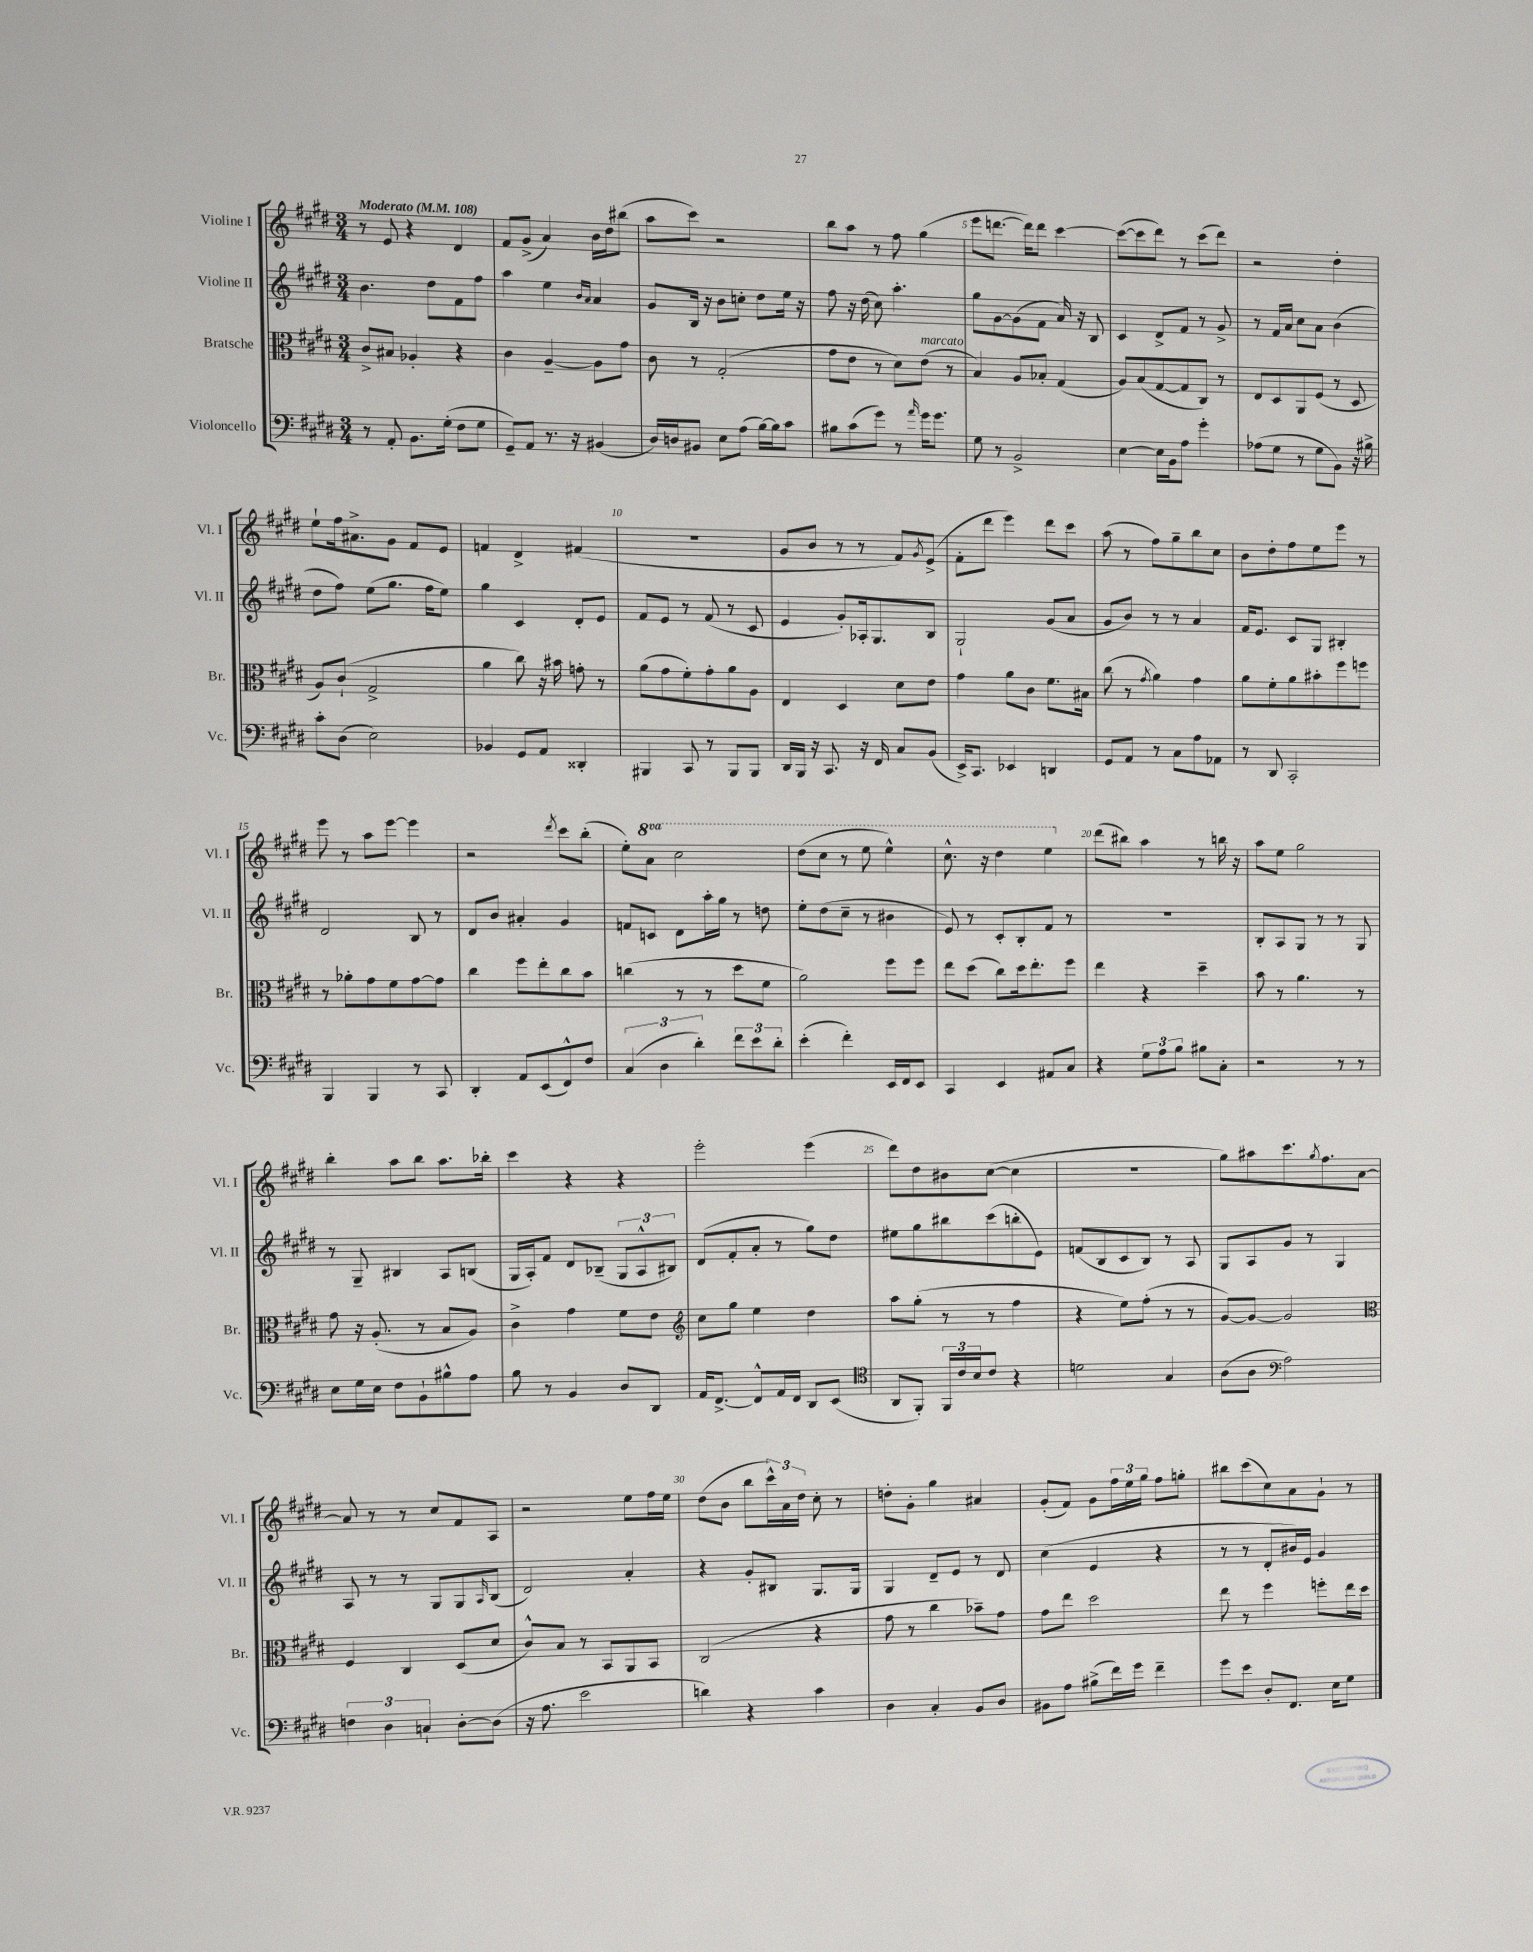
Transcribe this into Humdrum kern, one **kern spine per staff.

**kern	**kern	**kern	**kern
*staff4	*staff3	*staff2	*staff1
*clefF4	*clefC3	*clefG2	*clefG2
*k[f#c#g#d#]	*k[f#c#g#d#]	*k[f#c#g#d#]	*k[f#c#g#d#]
*M3/4	*M3/4	*M3/4	*M3/4
*MM108	*MM108	*MM108	*MM108
8r	8c#^/L	4.b\	8r
8AA'/	8B#/J	.	8e/
8.BB\L	4A-'/	.	4r
.	.	8dd#\L	.
(16G#'\Jk	.	.	.
8F#\L	4r	8f#\	4d#/
8G#\J	.	8ff#\J	.
=	=	=	=
8GG#~/L)	4c#\	4aa\	8f#/L
8AA/J	.	.	(8g#^/J
8.r	[4A~/	4ee\	4a/)
16r	.	.	.
.	.	16qqb/LL	.
.	.	16qqa/JJ	.
(4BB#/	8A\]L	4a/	16b\LL
.	.	.	16dd#\J
.	8g#\J	.	(8bb#\J
=	=	=	=
16D#/LL)	8c#\	8g#/L	8aa\L
16D/J	.	.	.
8BB#/J	8r	16B/Jk	8ccc#\J)
.	.	16r	.
8E\L	(2G#'/	8b\L	2r
(8A\J	.	8cc'\J	.
[16B\LL)	.	8dd#\L	.
16B\]J	.	.	.
8c#\J	.	16ee\Jk	.
.	.	16r	.
=	=	=	=
8B#\L	8g#\L	8ff#\	8bb\L
(8c#\	8e\J	16r	8aa\J
.	.	(16dd#\	.
8g#\J)	8r	8cc#\)	8r
8r	8d#\L)	4.aa'\	8ff#\
16qqa/	.	.	.
16g#\LK	(8e\J	.	(4gg#\
8.g#\J	.	.	.
.	8r	.	.
=	=	=	=
8G#\	4B/)	8gg#\L	8eee\L
8r	.	[8g#\	[8.ddd\J
2BB^/	8A/L	(8g#\]	.
.	.	.	16ddd\]LK)
.	8B-'/J	8f#\J	8ddd\J
.	(4G#/	16a/)	[4ccc#\
.	.	16r	.
.	.	8B/	.
=	=	=	=
[4E\	8A/L)	4c#/	(8ccc#\_L
.	(8B/	.	8ccc#\]
16E\]LL	[8G#/	8d#^/L	8ddd#\J)
16BB\J	.	.	.
8A\J	8G#/]	8f#/J	8r
4g#'\	8C#/J)	8r	(8ccc#\L
.	8r	8g#^/	8ddd#\J)
=	=	=	=
(8A-\L	8E/L	8r	2r
8G#\J	8D#/	16f#/LL	.
.	.	16a/JJ	.
8r	8AA/	8cc#\L	.
8G#\L	(8F#/J	8a\J	.
8BB\J)	8r	(4b\	4dd#'\
16r	8D#/	.	.
16B#^\	.	.	.
=	=	=	=
8c#'\L	8A/L)	8dd#\L	8ee`\L
(8D#\J	(8c#`/J	8ff#\J)	16ff#\k
.	.	.	8.a#^\
2E\)	2G#^/	(8ee\L	.
.	.	8.gg#\J	8g#\J
.	.	.	8f#/L
.	.	16ff#\LK	.
.	.	8ee\J)	8e/J
=	=	=	=
4BB-/	4a\	4gg#\	4f/
8GG#/L	8cc#\)	4c#/	4d#^/
8AA/J	16r	.	.
.	16b#\	.	.
4DD##'/	8g'\	8d#'/L	(4f#/
.	8r	8e/J	.
=	=	=	=
4BBB#/	(8a\L	8f#/L	2.r
.	8g#\	8e/J	.
8CC#/	8f#'\)	8r	.
8r	8g#'\	(8f#/	.
8BBB#/L	8a\	8r	.
8BBB#/J	8A\J	8c#/	.
=	=	=	=
16DD#/LL	4E/	4e/	8g#/L
16BBB/JJ	.	.	.
16r	.	.	8b/J
8.CC#/	.	.	.
.	4D#/	8g#'/L)	8r
16r	.	16A-'/k	8r
16FF#/	.	8.G#/	.
8C#/L	8d#\L	.	8f#/L)
.	.	.	8qg#/
(8BB/J	8e\J	8B/J	(8e^/J
=	=	=	=
16EE^/LK)	4g#\	2G#`/	8f#'\L
8.CC#/J	.	.	.
.	.	.	8ddd#\J
4EE-/	8a\L	.	4eee\)
.	8c#\J	.	.
4DD/	8.f#\L	(8g#/L	8ddd#\L
.	.	8a/J	8ccc#\J
.	16B#\Jk	.	.
=	=	=	=
8GG#/L	(8cc#\	8g#/L	(8aa\
8AA/J	8r	8b/J)	8r
.	8qg#/	.	.
8r	4a\)	8r	8ff#\L)
8C#\L	.	8r	8gg#~\
8A\	4g#\	4a/	8bb\
8AA-\J	.	.	8cc#\J
=	=	=	=
8r	8a\L	16f#/LK	8b\L
.	.	8.e/J	.
8DD#/	8f#'\	.	8dd#'\
2CC#'/	8a\	8c#/L	8ff#\
.	8b#'\	8G#/J	8ee\
.	8ff#\	4B#'/	8eee\J
.	8ff\J	.	8r
=	=	=	=
4BBB/	8r	2d#/	8eee\
.	8a-'\L	.	8r
4BBB/	8g#\	.	8aa\L
.	8f#\	.	[8eee\J
8r	[8g#\	8B/	4eee\]
8CC#/	8g#\]J	8r	.
=	=	=	=
4DD#'/	4cc#\	8d#/L	2r
.	.	8b/J	.
8AA/L	8ff#\L	4a#'/	.
(8EE/	8ee'\	.	.
.	.	.	8qddd#/
8FF#^^/)	8cc#\	4g#/	8ccc#\L
8F#/J	8b\J	.	(8bb'\J
=	=	=	=
(6C#/	(4cc\	8f/L	8ee'\L)
.	.	8c/J	8aa\J
6D#\	.	.	.
.	8r	8d#\L	2ccc#\
6d#'\)	.	.	.
.	8r	16aa'\L	.
.	.	16gg#\JJ	.
12f#\L	8dd#\L	8r	.
12e\	.	.	.
.	8f#\J	8dd\	.
12d#'\J	.	.	.
=	=	=	=
(4e'\	2a\)	8ee'\L	(8ddd#\L
.	.	(8dd#\	8ccc#\J
4f#'\)	.	8cc#~\J	8r
.	.	8r	8eee\
16EE/LL	8ff#\L	4b#\	4eee^^\)
16FF#/J	.	.	.
8EE/J	8ff#\J	.	.
=	=	=	=
4CC#/	8ee\L	8e/)	8.ccc#^^\
.	(8dd#\J	8r	.
.	.	.	16r
4EE/	8cc#\L)	8c#'/L	4ddd#\
.	16dd#\k	8B'/	.
.	8.ee'\	.	.
8AA#/L	.	8f#/J	4eee\
8C#/J	8ff#\J	8r	.
=	=	=	=
4r	4ee\	2.r	(8ddd#\L
.	.	.	8bb#\J)
12G#\L	4r	.	4aa\
12A\	.	.	.
12B\J	.	.	.
8B#\L	4dd#~\	.	8r
8C#'\J	.	.	16bb\
.	.	.	16r
=	=	=	=
2r	8b\	8B'/L	8aa\L
.	8r	8A/	8ee\J
.	4.a\	8G#/J	2gg#\
.	.	8r	.
8r	.	8r	.
8r	8r	8G#/	.
=	=	=	=
8E\L	8g#\	8r	4bb'\
16G#\L	16r	8G#~/	.
16E\JJ	(8.A'/	.	.
8F#\L	.	4B#/	8aa\L
8BB`\	8r	.	8bb\J
8B#^^\	8B/L	8A/L	8.aa\L
8A\J	8A/J)	(8B/J	.
.	.	.	16bb-'\Jk
=	=	=	=
8B\	4c#^\	16G#/LL	4ccc#\
.	.	16A'/J)	.
8r	.	8f#/J	.
4BB/	4g#\	8d#/L	4r
.	.	(8B-~/J	.
8D#/L	8f#\L	12G#/L	4r
.	.	12A^^/	.
8DD#/J	8e\J	.	.
.	.	12B#/J)	.
=	=	=	=
*	*clefG2	*	*
16AA/LK	8cc#\L	(8d#/L	2eee'\
[8.FF#^/J	.	.	.
.	8gg#\J	8f#'/	.
8FF#^^/]L	4ee\	8a'/J	.
16AA/L	.	8r	.
16FF#/JJ	.	.	.
8DD#/L	4dd#\	8gg#\L)	(4eee\
(8EE/J	.	8dd#\J	.
=	=	=	=
*clefC4	*	*	*
8AA/L	8aa\L	8ee#\L	8ddd#\L)
8FF#'/J)	(8gg#'\J	8gg#\	8dd#\
24FF#/LL	8r	8bb#\	8b#\
24c#/	.	.	.
24B/J	.	.	.
8c#/J	8r	(8ccc#\	([8cc#\J
4r	4ff#\	8bb'\	4cc#\]
.	.	8e\J)	.
=	=	=	=
2d\	4r	(8f/L	2.r
.	.	8B/	.
.	8ee\L)	8c#/	.
.	(8ff#'\J	8B/J)	.
4G#/	8r	8r	.
.	8r	8A/	.
=	=	=	=
(8A\L	[8g#/L)	8G#/L	8gg#\L)
8A\J	8g#/_J	8A/	8aa#\
*clefF4	*	*	*
2A\)	2g#/]	8g#/J	8.ccc#\
.	.	8r	.
.	.	.	8qgg#/
.	.	.	8.ff#\
.	.	4G#/	.
.	.	.	[8a\J
=	=	=	=
*	*clefC3	*	*
6F\	4F#/	8A/	8a/]
.	.	8r	8r
6D#\	.	.	.
.	4C#/	8r	8r
6C`/	.	.	.
.	.	8G#/L	8cc#/L
[8D#'\L	(8D#/L	8G#/	8f#/
.	.	16qqA/	.
(8D#\]J	8d#/J	(8B/J	8A/J
=	=	=	=
16r	8c#^^/L)	2d#/)	2r
8.A\	.	.	.
.	8B/J	.	.
2e\	8r	.	.
.	8BB/L	.	.
.	8AA/	4a'/	8ee\L
.	8BB/J	.	16ff#\L
.	.	.	16ee\JJ
=	=	=	=
4d\)	(2C#/	4r	(8dd#\L
.	.	.	8b\J
4r	.	8g#'/L	8bb\L
.	.	8B#/J	24ccc#^^\L)
.	.	.	24a\
.	.	.	24dd#\JJ
4c#\	4r	8.G#/L	8cc#'\
.	.	.	8r
.	.	16G#/Jk	.
=	=	=	=
4D#\	8g#\	4G#/	8dd'\L
.	8r	.	8g#'\J
4C#'/	4cc#\	8d#~/L	4gg#\
.	.	8e/J	.
8BB/L	8b-~\L)	8r	4a#/
8D#/J	8g#\J	8d#/	.
=	=	=	=
8BB#\L	8g#\L	(4cc#\	(8g#'/L
8A\J	8ee\J	.	8f#/J)
(8B#^\L	2dd#\	4e/	8g#\L
16f#\L)	.	.	24ff#\L
.	.	.	24ee\
16g#\JJ	.	.	.
.	.	.	24gg#\JJ
4f#~\	.	4r	8ff#\L
.	.	.	8gg'\J
=	=	=	=
8g#\L	8ee\	8r	8bb#\L
8e\J	8r	8r	(8ccc#\
8D#'/L	4ff#\	8d#'/L	8cc#\)
8.FF#/J	.	16b#/L)	8a\
.	.	16e/JJ	.
.	8ff'\L	4g#/	8g#`\J
16E\LK	.	.	.
8G#\J	16ee\L	.	8r
.	16dd#\JJ	.	.
==	==	==	==
*-	*-	*-	*-
